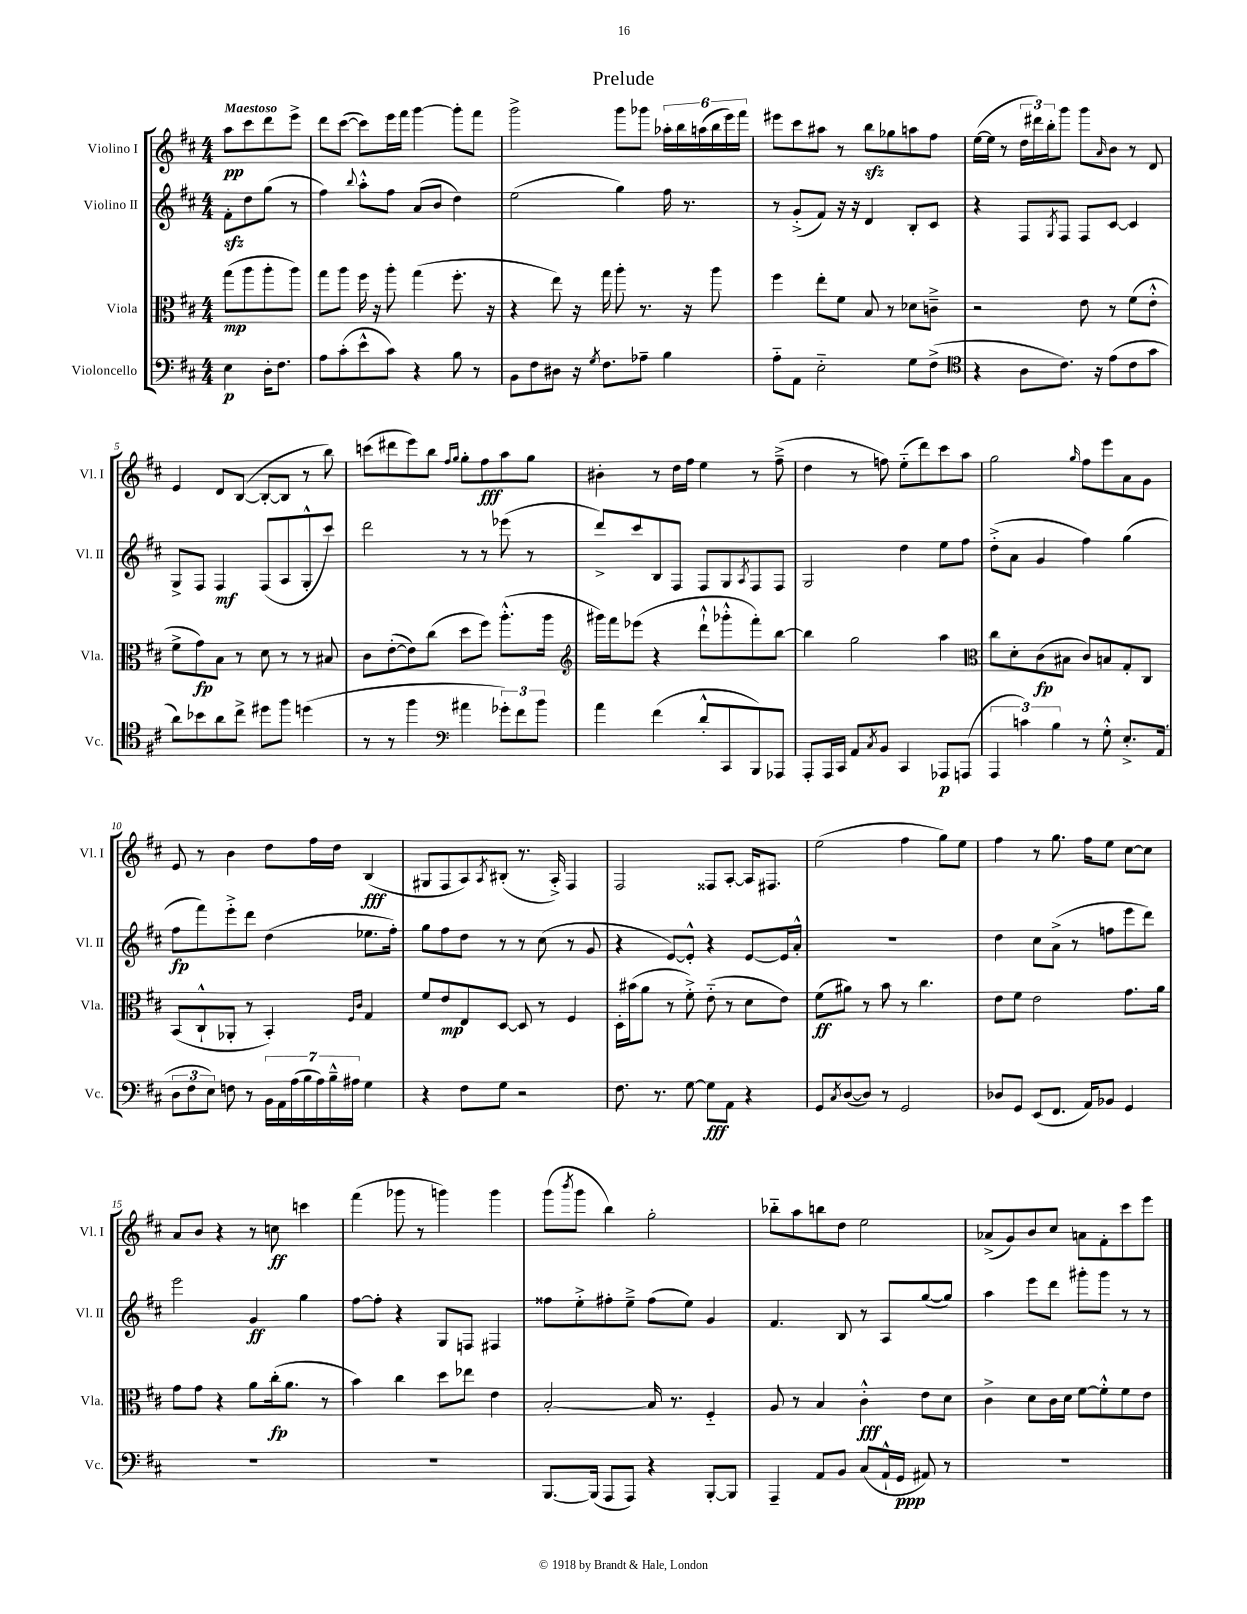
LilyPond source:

\header { title = "Prelude" }
<<
\new StaffGroup <<
\new Staff = "s0" \with { instrumentName = "Violino I" shortInstrumentName = "Vl. I" } {
    \clef treble \key d \major \numericTimeSignature \time 4/4 \partial 2 \tempo "Maestoso"
    a''8\pp cis'''8 d'''8 e'''8-> |
    d'''8 cis'''8~( cis'''8) e'''16 fis'''16 g'''4~ g'''8-. fis'''8 |
    g'''2-> g'''8 ges'''8 \tuplet 6/4 { aes''16-. b''16 a''16( b''16 e'''16) fis'''16 } |
    eis'''8 cis'''8 ais''8 r8 b''8\sfz ges''8 a''8 fis''8 |
    e''16~( e''16 r8 \tuplet 3/2 { d''16 dis'''16) b''16-. } g'''8 g'''8 \grace { a'16 } b'8 r8 d'8 |
    e'4 d'8 b8~( b8~-. b8 r8 b''8) |
    c'''8( dis'''8 e'''8) b''8 \grace { fis''16 g''16 } g''8-. fis''8\fff a''8 g''8 |
    bis'4-. r8 d''16 fis''16 e''4 r8 fis''8--->( |
    d''4 r8 f''8) e''8-_( d'''8) cis'''8 a''8 |
    g''2 \grace { g''16 } fis''8 e'''8 a'8 g'8 |
    e'8 r8 b'4 d''8 fis''16 d''16 b4\fff( |
    gis8 fis8 a8) \acciaccatura { a8 } bis8-.( r8. a16-.->) fis4 |
    fis2 fisis8 a8~-. a16 fis8. |
    e''2( fis''4 g''8) e''8 |
    fis''4 r8 g''8. fis''16 e''8 cis''8~ cis''8 |
    a'8 b'8 r4 r8 c''8\ff c'''4 |
    fis'''4( ges'''8 r8 g'''4) g'''4 |
    g'''8( \acciaccatura { b'''8 } g'''8 b''4) g''2-. |
    bes''8-_ a''8 b''8 d''8 e''2 |
    aes'8->( g'8) b'8 cis''8 a'8 fis'8-. cis'''8 e'''8 \bar "|." |
}
\new Staff = "s1" \with { instrumentName = "Violino II" shortInstrumentName = "Vl. II" } {
    \clef treble \key d \major \numericTimeSignature \time 4/4 \partial 2
    fis'8-.\sfz d''8 g''8( r8 |
    fis''4) \appoggiatura { b''8 } a''8-.-^ fis''8 a'8( b'8 d''4) |
    e''2( g''4) fis''16 r8. |
    r8 g'8-.->( fis'8) r16 r16 d'4 b8-. cis'8 |
    r4 fis8 \acciaccatura { g8 } fis8 fis8 cis'8~ cis'4 |
    g8-> fis8 fis4\mf fis8( a8 g8-.-^ cis'''8) |
    d'''2 r8 r8 ees'''8( r8 |
    d'''8->) cis'''8 b8 fis8 fis8 g8 \acciaccatura { a8 } fis8 fis8 |
    g2 d''4 e''8 fis''8 |
    d''8-.->( a'8 g'4 fis''4) g''4( |
    fis''8\fp fis'''8) e'''8-.-> d'''8 d''4( ees''8. fis''16-.) |
    g''8 fis''8 d''8 r8 r8 cis''8( r8 g'8 |
    r4 e'8~) e'8-.-^ r4 e'8~ e'16 a'16-.-^ |
    R1 |
    d''4 cis''8 a'8->( r8 f''8 e'''8 d'''8) |
    e'''2 g'4\ff g''4 |
    fis''8~ fis''8-. r4 g8 f8 fis4 |
    fisis''8 e''8-.-> fis''8-. e''8---> fis''8( e''8) g'4 |
    fis'4. b8 r8 a8 g''8~( g''8) |
    a''4 e'''8 d'''8 gis'''8-. gis'''8 r8 r8 \bar "|." |
}
\new Staff = "s2" \with { instrumentName = "Viola" shortInstrumentName = "Vla." } {
    \clef alto \key d \major \numericTimeSignature \time 4/4 \partial 2
    g''8\mp( a''8 a''8-. a''8) |
    g''8 a''8 fis''16 r16 a''8-. g''4( fis''8.-. r16 |
    r4 e''8) r16 g''16 a''8-. r8. r16 a''8 |
    fis''4 e''8-. fis'8 b8 r8 des'8 c'8---> |
    r2 e'8 r8 fis'8( e'8-.-^ |
    fis'8-> g'8\fp) b8 r8 d'8 r8 r8 bis8 |
    cis'8 e'8~-.( e'8) cis''8( d''8 fis''8) a''8.-.-^( a''16 |
    \clef treble gis'''16) fis'''16 ees'''8( r4 d'''8-!-^ ges'''8-.-^ fis'''8-.) b''8~ |
    b''4 g''2 a''4 |
    \clef alto cis''8 d'8-. cis'8\fp( bis8 cis'8) b8 g8-. cis8 |
    b,8( cis8-!-^ aes,8-. r8 b,4-.) \grace { fis16 cis'16 } g4 |
    fis'8 e'8\mp e8 d8~ d8 r8 fis4 |
    d16-. bis'16( a'8 r8 fis'8-.->) e'8-_( r8 d'8 e'8) |
    fis'8\ff( ais'8) r8 b'8 r8 cis''4. |
    e'8 fis'8 e'2 g'8. a'16 |
    g'8 g'8 r4 a'8 cis''16-.\fp( a'8. r8 |
    b'4) cis''4 d''8 ees''8 e'4 |
    b2~-. b16 r8. fis4-_ |
    a8 r8 b4 cis'4-.-^\fff e'8 d'8 |
    cis'4-> d'8 cis'16 d'16 fis'8~ fis'8-.-^ fis'8 e'8 \bar "|." |
}
\new Staff = "s3" \with { instrumentName = "Violoncello" shortInstrumentName = "Vc." } {
    \clef bass \key d \major \numericTimeSignature \time 4/4 \partial 2
    e4\p d16-. fis8. |
    a8 cis'8-.( e'8-^ cis'8) r4 b8 r8 |
    b,8 fis8 dis8 r16 \acciaccatura { g8 } fis8. aes8-- b4 |
    a8-_ a,8 e2-_ g8 fis8->( |
    \clef tenor r4 a8 cis'8.) r16 e'8( cis'8 g'8 |
    a'8) bes'8 a'8 cis''8-> dis''8 fis''8 d''4( |
    r8 r8 fis''4 \clef bass ais'4 \tuplet 3/2 { ges'8-.) fis'8 b'8 } |
    a'4 fis'4( d'8-.-^ cis,8 b,,8) aes,,8 |
    a,,8-. a,,16 cis,16 a,8 \acciaccatura { cis8 } b,8 cis,4 aes,,8\p a,,8( |
    \tuplet 3/2 { a,,4 c'4) b4 } r8 g8-.-^ e8.-.-> a,16( |
    \tuplet 3/2 { d8 fis8 e8) } f8 r8 \tuplet 7/4 { b,16 a,16 a16( b16 a16) b16---^ ais16 } g4 |
    r4 fis8 g8 r2 |
    fis8. r8. g8~ g8\fff a,8 r4 |
    g,8 \acciaccatura { cis8 } d8~( d8) r8 g,2 |
    des8 g,8 e,8( fis,8. a,16) bes,8 g,4 |
    R1 |
    R1 |
    b,,8.~ b,,16( a,,8 a,,8) r4 b,,8~-. b,,8 |
    a,,4-- a,8 b,8 cis8( a,16-!-^ g,16\ppp ais,8) r8 |
    R1 \bar "|." |
}
>>
>>
